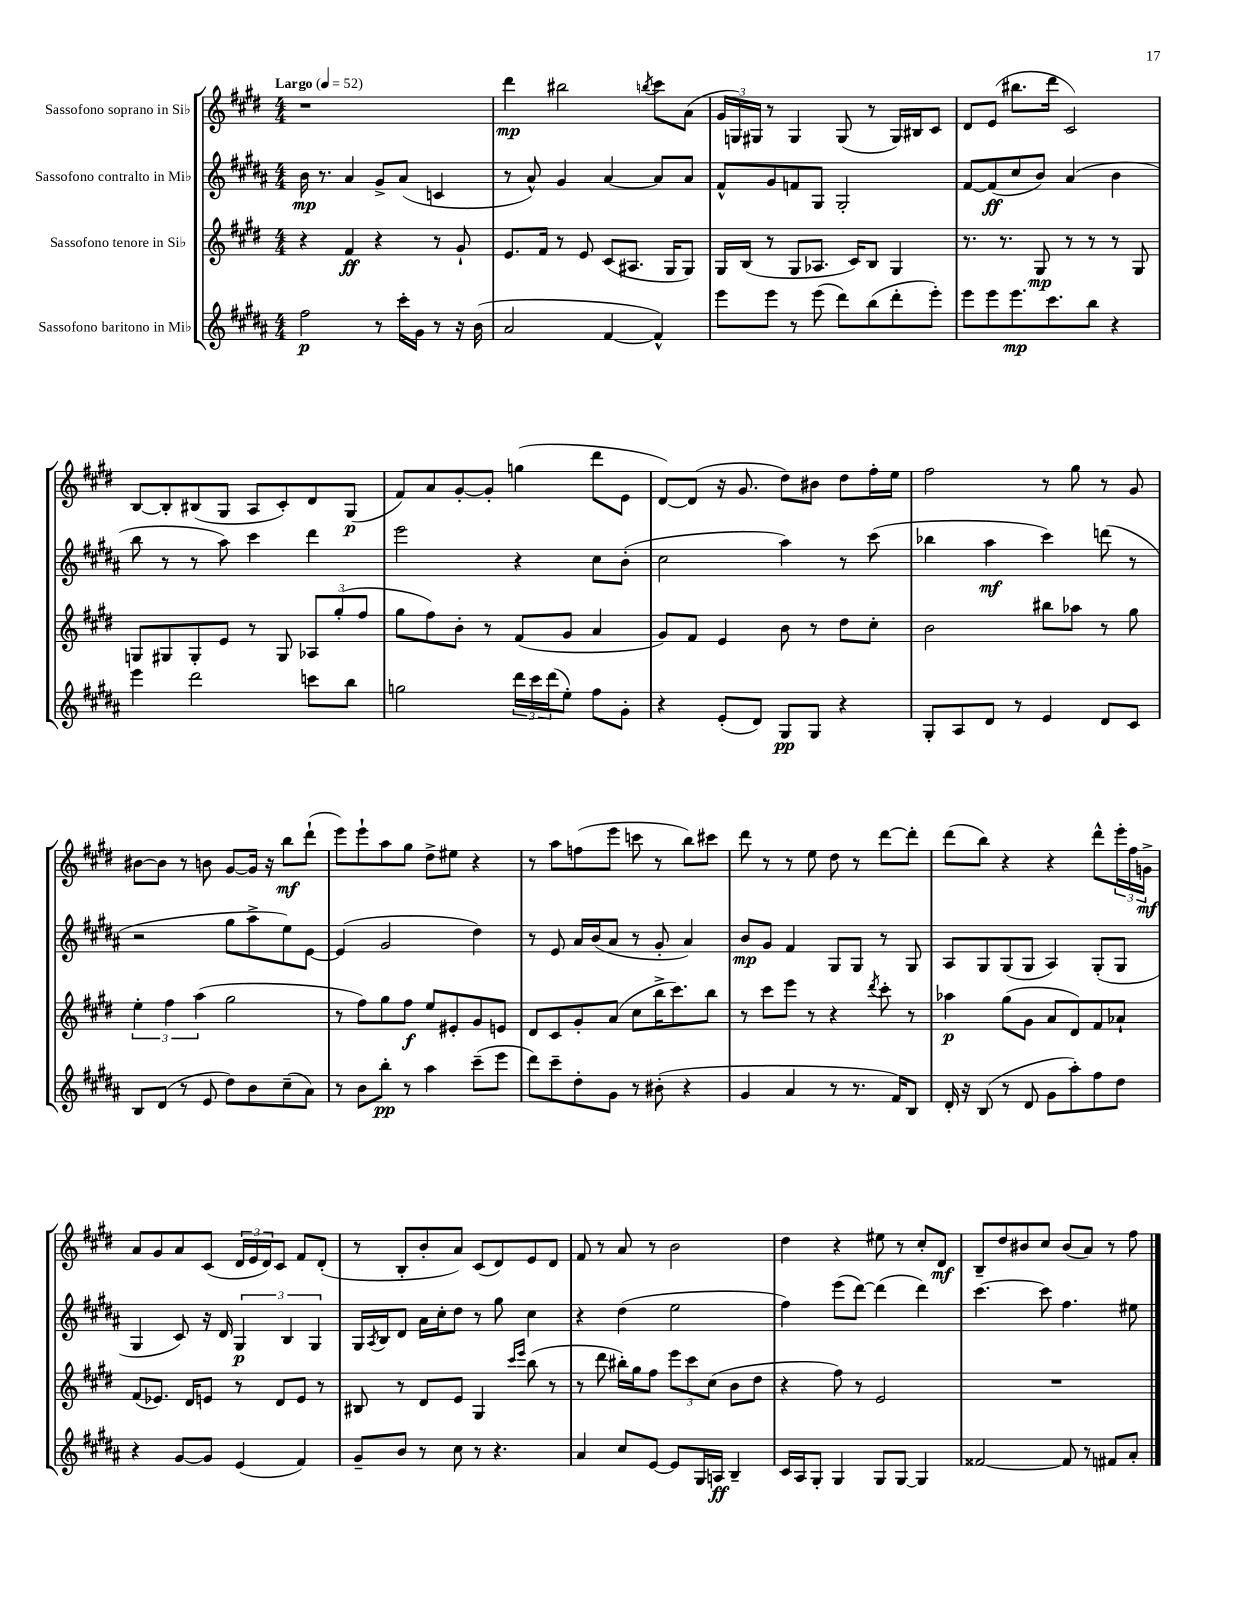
<<
\new StaffGroup <<
\new Staff = "s0" \with { instrumentName = "Sassofono soprano in Sib" } {
    \clef treble \key e \major \numericTimeSignature \time 4/4 \tempo "Largo" 4 = 52
    r1 |
    dis'''4\mp bis''2 \acciaccatura { b''8 } cis'''8 a'8( |
    \tuplet 3/2 { gis'16 g16) gis16 } r8 gis4 gis8( r8 gis16) bis16 cis'8 |
    dis'8 e'8( bis''8. dis'''16 cis'2) |
    b8~ b8-. bis8( gis8 a8 cis'8-.) dis'8 gis8\p( |
    fis'8) a'8 gis'8~-. gis'8-. g''4( dis'''8 e'8 |
    dis'8~) dis'8( r16 gis'8. dis''8) bis'8 dis''8 fis''16-. e''16 |
    fis''2 r8 gis''8 r8 gis'8 |
    bis'8~ bis'8 r8 b'8 gis'8~ gis'16 r16 b''8\mf dis'''8-!( |
    e'''8) e'''8-! a''8 gis''8 dis''8-> eis''8 r4 |
    r8 a''8 f''8( e'''8 c'''8 r8 b''8) cis'''8 |
    dis'''8 r8 r8 e''8 dis''8 r8 dis'''8~ dis'''8-. |
    dis'''8( b''8) r4 r4 dis'''8-^ \tuplet 3/2 { e'''16-. fis''16 g'16->\mf } |
    a'8 gis'8 a'8 cis'8( \tuplet 3/2 { dis'16 e'16 dis'16) } cis'8 fis'8 dis'8-.( |
    r8 b8-. b'8-. a'8) cis'8( dis'8) e'8 dis'8 |
    fis'8 r8 a'8 r8 b'2 |
    dis''4 r4 eis''8 r8 cis''8-. dis'8\mf |
    b8-- dis''8 bis'8 cis''8 bis'8( a'8) r8 fis''8 \bar "|." |
}
\new Staff = "s1" \with { instrumentName = "Sassofono contralto in Mib" } {
    \clef treble \key b \major \numericTimeSignature \time 4/4
    b'16\mp r8. ais'4 gis'8-> ais'8( c'4 |
    r8 ais'8-^) gis'4 ais'4~ ais'8 ais'8 |
    fis'8-^ gis'8 f'8 gis8 gis2-. |
    fis'8~ fis'8\ff( cis''8 b'8) ais'4( b'4 |
    b''8 r8 r8 ais''8) cis'''4 dis'''4 |
    e'''2 r4 cis''8 b'8-.( |
    cis''2 ais''4) r8 cis'''8( |
    bes''4 ais''4\mf cis'''4) d'''8( r8 |
    r2 gis''8 ais''8-> e''8) e'8~ |
    e'4( gis'2 dis''4) |
    r8 e'8 ais'16 b'16( ais'8 r8 gis'8-. ais'4) |
    b'8\mp gis'8 fis'4 gis8 gis8 r8 gis8 |
    ais8 gis8 gis8( gis8 ais4) gis8-.( gis8 |
    gis4 cis'8) r16 dis'16 \tuplet 3/2 { gis4\p b4 gis4 } |
    gis16 \acciaccatura { ais8 } b16 dis'8 ais'16 cis''16-. dis''8 r8 gis''8 cis''4 |
    r4 dis''4( e''2 |
    fis''4) e'''8( dis'''8~) dis'''4( dis'''4) |
    cis'''4.~ cis'''8 fis''4. eis''8 \bar "|." |
}
\new Staff = "s2" \with { instrumentName = "Sassofono tenore in Sib" } {
    \clef treble \key e \major \numericTimeSignature \time 4/4
    r4 fis'4\ff r4 r8 gis'8-! |
    e'8. fis'16 r8 e'8 cis'8( ais8. gis16 gis8) |
    gis16 b16( r8 gis8 aes8. cis'16) b8 gis4 |
    r8. r8. gis8\mp r8 r8 r8 gis8 |
    g8 gis8 gis8-. e'8 r8 gis8 \tuplet 3/2 { aes8 gis''8-.( fis''8 } |
    gis''8 fis''8) b'8-. r8 fis'8( gis'8 a'4 |
    gis'8) fis'8 e'4 b'8 r8 dis''8 cis''8-. |
    b'2 bis''8 aes''8 r8 gis''8 |
    \tuplet 3/2 { e''4-. fis''4 a''4( } gis''2 |
    r8 fis''8) gis''8 fis''8\f e''8 eis'8-. gis'8 e'8 |
    dis'8 cis'8 gis'8-. a'8( cis''8 b''16-> cis'''8.) b''8 |
    r8 cis'''8 e'''8 r8 r4 \acciaccatura { dis'''8 } cis'''8-. r8 |
    aes''4\p gis''8( gis'8 a'8 dis'8) fis'8 aes'8-! |
    fis'8( ees'8.) dis'16 e'8 r8 dis'8 e'8 r8 |
    bis8 r8 dis'8 e'8 gis4 \grace { cis'''16 e'''16 } b''8( r8 |
    r8 dis'''8 bis''16-.) gis''16 fis''8 \tuplet 3/2 { e'''8 cis'''8 cis''8( } b'8 dis''8 |
    r4 fis''8) r8 e'2 |
    R1 \bar "|." |
}
\new Staff = "s3" \with { instrumentName = "Sassofono baritono in Mib" } {
    \clef treble \key b \major \numericTimeSignature \time 4/4
    fis''2\p r8 cis'''16-. gis'16 r8 r16 b'16( |
    ais'2 fis'4~ fis'4-^) |
    e'''8 e'''8 r8 e'''8( dis'''8) b''8( dis'''8-. e'''8-.) |
    e'''8 e'''8 e'''8.\mp cis'''8. b''8 r4 |
    e'''4 dis'''2 c'''8 b''8 |
    g''2 \tuplet 3/2 { dis'''16 cis'''16 dis'''16( } e''8-.) fis''8 gis'8-. |
    r4 e'8-.( dis'8) gis8\pp gis8 r4 |
    gis8-. ais8 dis'8 r8 e'4 dis'8 cis'8 |
    b8 dis'8( r8 e'8 dis''8) b'8 cis''8--( ais'8) |
    r8 b'8 b''8-.\pp r8 ais''4 cis'''8--( e'''8 |
    dis'''8) cis'''8-- dis''8-. gis'8 r8 bis'8-.( r4 |
    gis'4 ais'4 r8 r8. fis'16) b8 |
    dis'16-. r16 b8( r8 dis'8 gis'8 ais''8-.) fis''8 dis''8 |
    r4 gis'8~ gis'8 e'4( fis'4) |
    gis'8-- b'8 r8 cis''8 r8 r4. |
    ais'4 cis''8 e'8~ e'8 gis16 a16\ff b4-- |
    cis'16 ais16 gis8-. gis4 gis8 gis8~ gis4 |
    fisis'2~ fisis'8 r8 fis'8 ais'8-. \bar "|." |
}
>>
>>
\layout { \context { \Score \remove "Bar_number_engraver" } }
